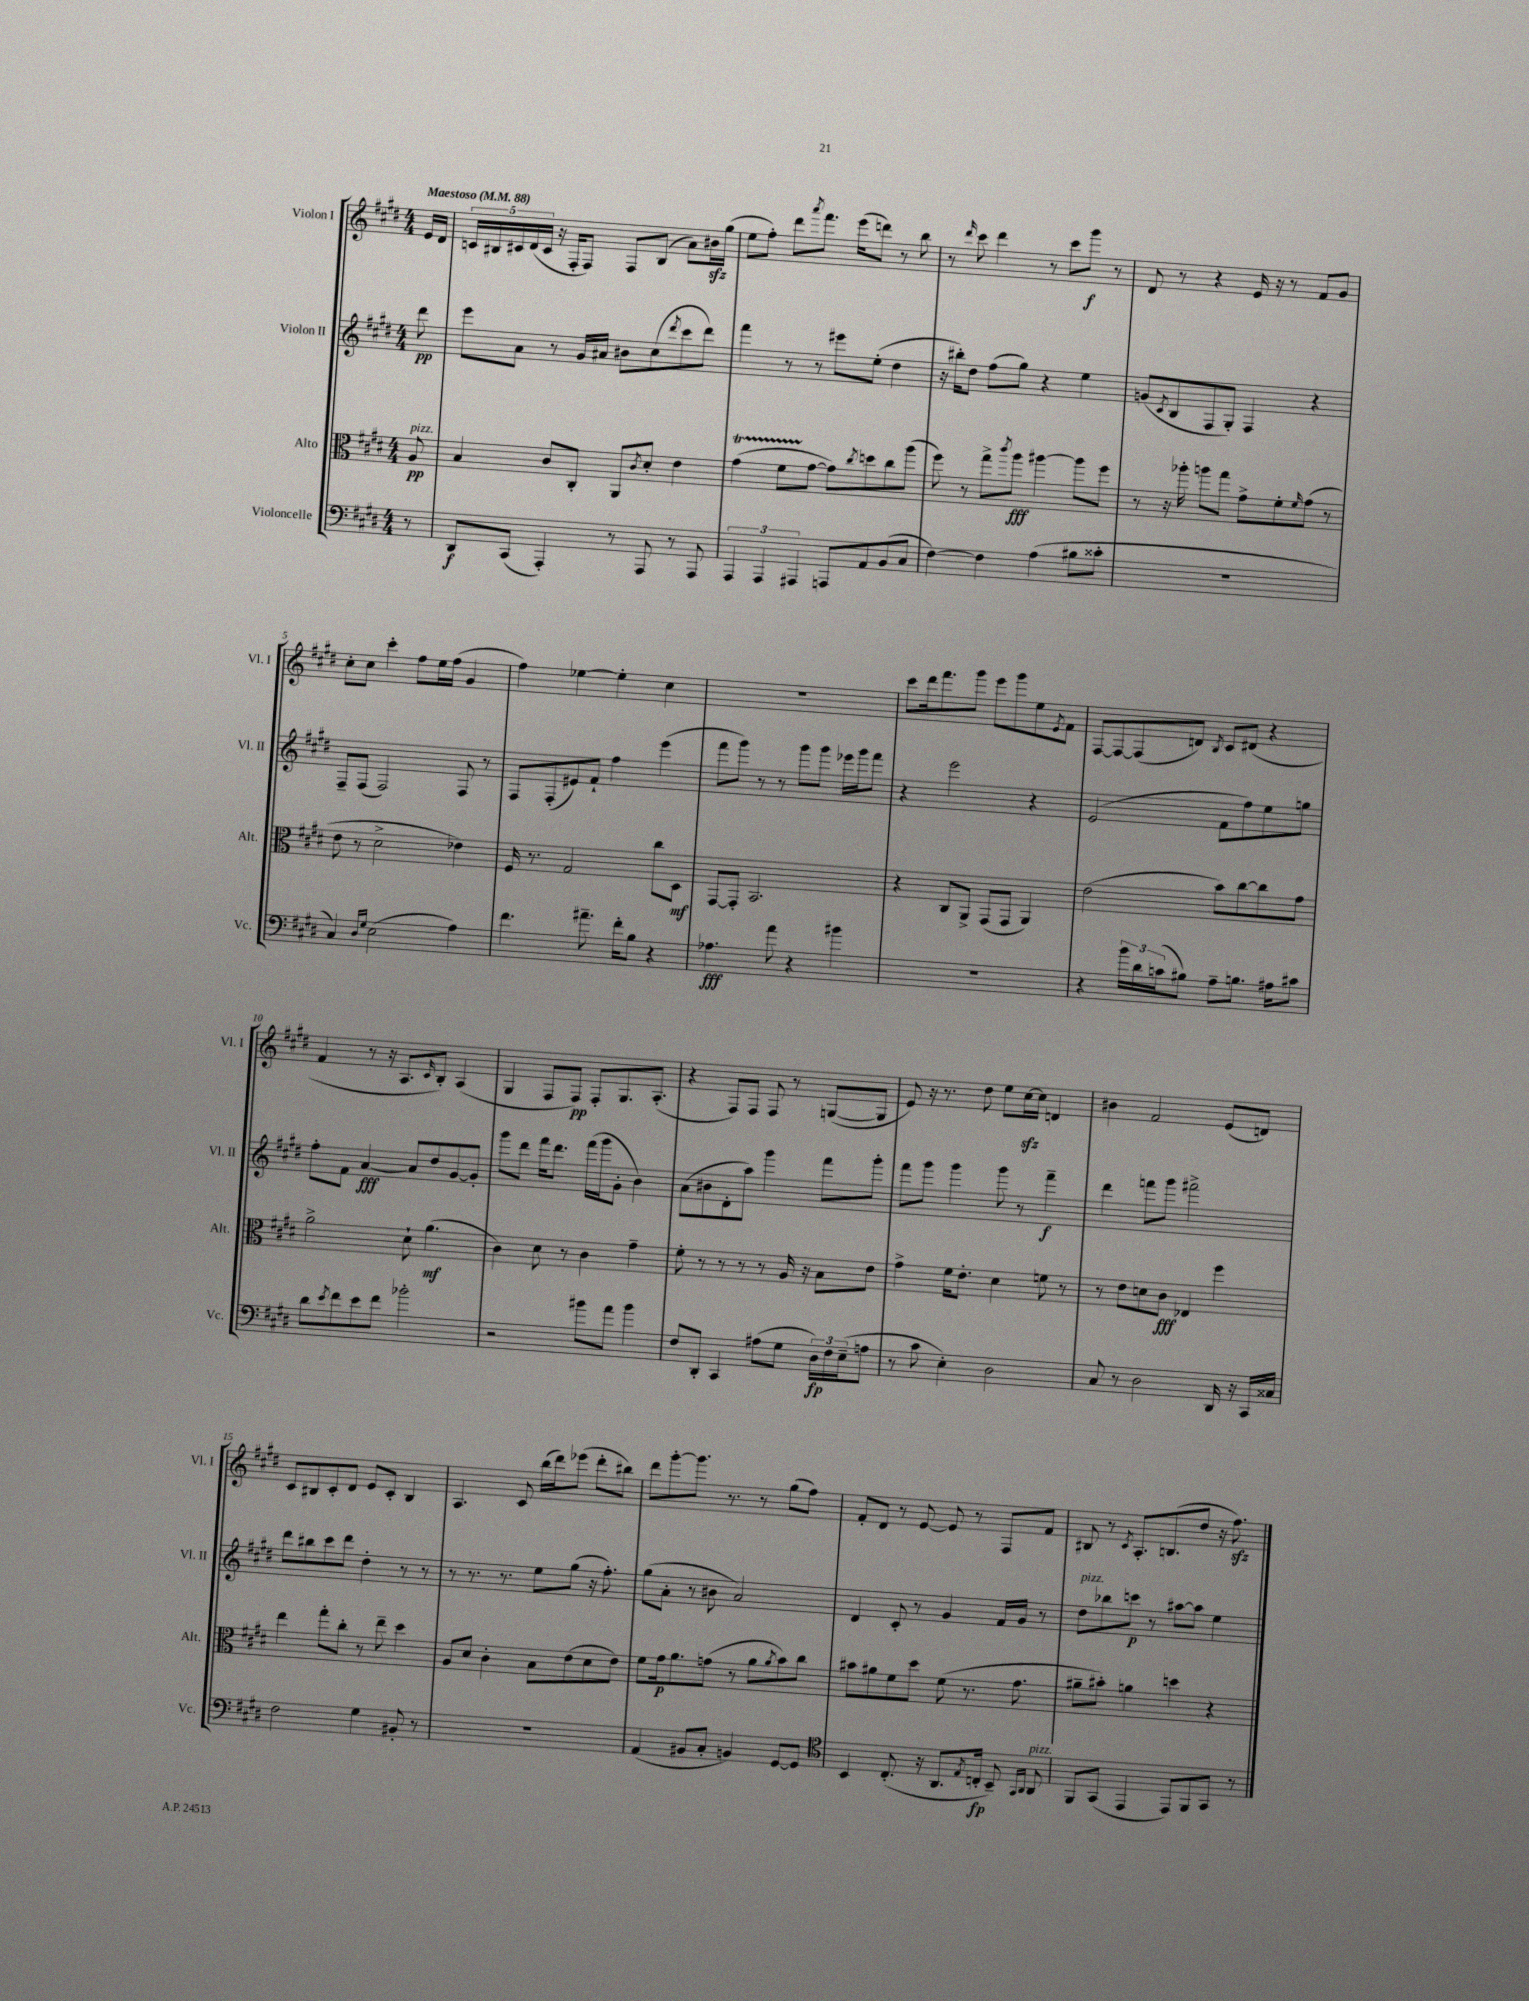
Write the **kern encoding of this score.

**kern	**kern	**kern	**kern
*staff4	*staff3	*staff2	*staff1
*clefF4	*clefC3	*clefG2	*clefG2
*k[f#c#g#d#]	*k[f#c#g#d#]	*k[f#c#g#d#]	*k[f#c#g#d#]
*M4/4	*M4/4	*M4/4	*M4/4
*MM88	*MM88	*MM88	*MM88
8r	8A	8ddd#	16e
.	.	.	16d#
=	=	=	=
8DD#	4B	8eee	20c
.	.	.	20B#
.	.	.	20c#
(8CC#	.	8a	.
.	.	.	(20d#
.	.	.	20c#
4AAA')	8c#	8r	16r
.	.	.	16F#'
.	8C#'	16g#	8F#)
.	.	16a#	.
8r	8AA	8b#	8F#
.	8qc#	.	.
8AAA	8d#'	(8cc#	(8B#
.	.	8qddd#	.
8r	4e	8ccc#	8a)
8AAA	.	8ddd#)	16b#
.	.	.	(16gg#
=	=	=	=
6AAA	(4g#	4fff#	8ee
.	.	.	8ff#')
6AAA	.	.	.
.	8f#	8r	8ddd#
6AAA#	.	.	.
.	.	.	8qaaa
.	[8g#	8r	8.fff#
8AAA	8g#])	8eee#	.
.	.	.	(16eee
.	8qcc#	.	.
8AA	8dd	(8ee'	8ddd)
(8BB	8cc#	4dd#	8r
8C#	(8aa	.	8bb
=	=	=	=
[4F#)	8ff#)	16r	8r
.	.	16bb#')	.
.	.	.	16qqddd#
.	8r	8dd#	8ccc#
4F#]	8gg#^	(8ff#	4ddd#
.	8qccc#	.	.
.	8aa	8gg#)	.
(4A	[4aa#	4r	8r
.	.	.	8ccc#
8B#	8aa#]	4ee	8ggg#
8c##'	8ff#	.	8r
=	=	=	=
1r	8r	(8g	8d#
.	.	8qc#	.
.	16r	8B	8r
.	16aa-'	.	.
.	8aa	8F#	4r
.	8gg#	8G#')	.
.	8g#^	4F#	16e
.	.	.	16r
.	8f#'	.	8r
.	16qqf#	.	.
.	(8g#	4r	8f#
.	8r	.	8g#
=	=	=	=
4C#)	8e	8F#~	8cc#'
.	8r	(8F#	8cc#
16qqD#	.	.	.
16qqG#	.	.	.
(2E	2d#^	2F#)	4ccc#'
.	.	.	8ff#
.	.	.	16ee
.	.	.	(16ff#
4A)	4e-)	8F#	4g#
.	.	8r	.
=	=	=	=
4.f#	16F#	8F#	4ff#)
.	8.r	.	.
.	.	(8F#'	.
.	2G#	8e#)	[4ee-
8.a#~	.	8f#`	.
.	.	4ff#	4ee-']
16f#'	.	.	.
8B	.	.	.
4r	8cc#	(4eee	4cc#
.	8D#	.	.
=	=	=	=
4.A-	[8GG#	8fff#	1r
.	8GG#']	8ggg#)	.
.	2.BB	8r	.
8a	.	8r	.
4r	.	8ggg#	.
.	.	8ggg#	.
4b#	.	16eee-	.
.	.	16ggg#	.
.	.	8fff#	.
=	=	=	=
1r	4r	4r	8ccc#
.	.	.	16ddd#
.	.	.	8.fff#
.	8C#	2eee	.
.	8AA^	.	8ggg#
.	(8GG#	.	8eee
.	8GG#	.	8ggg#
.	4AA)	4r	8ee
.	.	.	8qe
.	.	.	8f#
=	=	=	=
4r	(2e	(2e	[8F#
.	.	.	8F#_
24b	.	.	(8F#]
24d#	.	.	.
(24c	.	.	.
8B#)	.	.	8d)
.	.	.	8qB
8A~	8b)	8f#	8c#
8.B	[8cc#	8ff#)	(8d#
.	8cc#]	8ee	4r
16A#	.	.	.
8c#	8g#	8gg	.
=	=	=	=
8d#	2a^	8ff#'	4f#
8qe	.	.	.
8f#	.	8f#	.
8e	.	[4a	8r
8f#	.	.	16r
.	.	.	8.A
2b-'	8d#`	8a]	.
.	.	.	16qqc#
.	(4.a	8dd#	8B')
.	.	[8g#	(4A
.	.	8g#']	.
=	=	=	=
2r	4c#)	8ggg#	4G#
.	.	8ddd#	.
.	8d#	16fff#	8F#
.	.	8.ddd#	.
.	8r	.	8F#)
8b#	4c#	(16fff#	8F#'
.	.	16ggg#	.
8a	.	8g#'	8.G#
4b#	4g#~	4b)	.
.	.	.	(8.A'
=	=	=	=
8F#	8f#'	(8a	4r
8DD#'	8r	8b#	.
4CC#	8r	8d#'	8F#)
.	8r	8aa)	8F#
(8A#	8r	4ggg#	8F#
8G#	16A	.	8r
.	16r	.	.
24D#)	8B	8fff#	([8G
24F#	.	.	.
(24E~	.	.	.
8A	8e	8ggg#'	8G]
=	=	=	=
8r	4g#^	8fff#	8e)
8c#	.	8ggg#	16r
.	.	.	8.r
4E')	16f#	4ggg#	.
.	8.e'	.	.
.	.	.	8dd#
2D#	4d#	8ggg#	8ee
.	.	8r	[16cc#
.	.	.	16cc#]
.	8f	4fff#~	4d
.	8r	.	.
=	=	=	=
8C#	8r	4ddd#	4b#
8r	8e	.	.
2D#	8d	8fff	2f#
.	8c#	8ggg#	.
.	4E-	2fff#^	.
16DD#	4ff#	.	(8e
16r	.	.	.
16CC#	.	.	8d)
16C##	.	.	.
=	=	=	=
2F#	4ee	8ddd#	8c#
.	.	8bb#	8B#
.	8gg#'	8ccc#	8c#'
.	8cc#'	8ddd#	8d#
4G#	8r	4dd#'	8e
.	8ee~	.	8c#'
8BB#'	4dd#	8r	4B#
8r	.	8r	.
=	=	=	=
1r	8A	8r	4.A
.	8d#	8.r	.
.	4c#'	.	.
.	.	8.r	.
.	.	.	8c#
.	8B	8ee	(16bb
.	.	.	16ddd#)
.	(8e	(8gg#	(8eee-
.	8d#	16r	8ddd#'
.	.	8.ff#')	.
.	8e)	.	8bb#)
=	=	=	=
(4AA	8f#	(8gg#	8ddd#
.	16g#	8a'	[8ggg#'
.	8.a	.	.
8BB#	.	8r	8.ggg#]
8C#'	(8g	8b#	.
.	.	.	8.r
4BB)	8r	2a)	.
.	8a	.	8r
.	8qa	.	.
[8GG#	8b)	.	(8gg#
8GG#]	8cc#	.	8ff#)
=	=	=	=
*clefC4	*	*	*
4BB	8b#	4d#	8f#'
.	8a#	.	8d#
(8.C#'	8f#	8c#'	8r
.	8dd#	8r	[8e
16r	.	.	.
8.AA	(8f#	4g#	8e]
.	8.r	.	8r
8qE	.	.	.
16C'	.	.	.
8BB~)	.	16f#	8F#
.	8.g#	16g#	.
16qqGG#	.	.	.
16qqAA	.	.	.
8AA	.	8r	8f#
=	=	=	=
8FF#	8a#~	8dd#	8B#
(8GG#	8b#')	8bb-	8r
.	.	.	8qc#
4EE	4a	8ccc	8.A'
.	.	8r	.
.	.	.	(8.B
8EE)	4dd	[8aa#	.
8FF#	.	8aa#]	8dd#
8GG#	4r	4ee	16r
.	.	.	8.ff#)
8r	.	.	.
==	==	==	==
*-	*-	*-	*-
